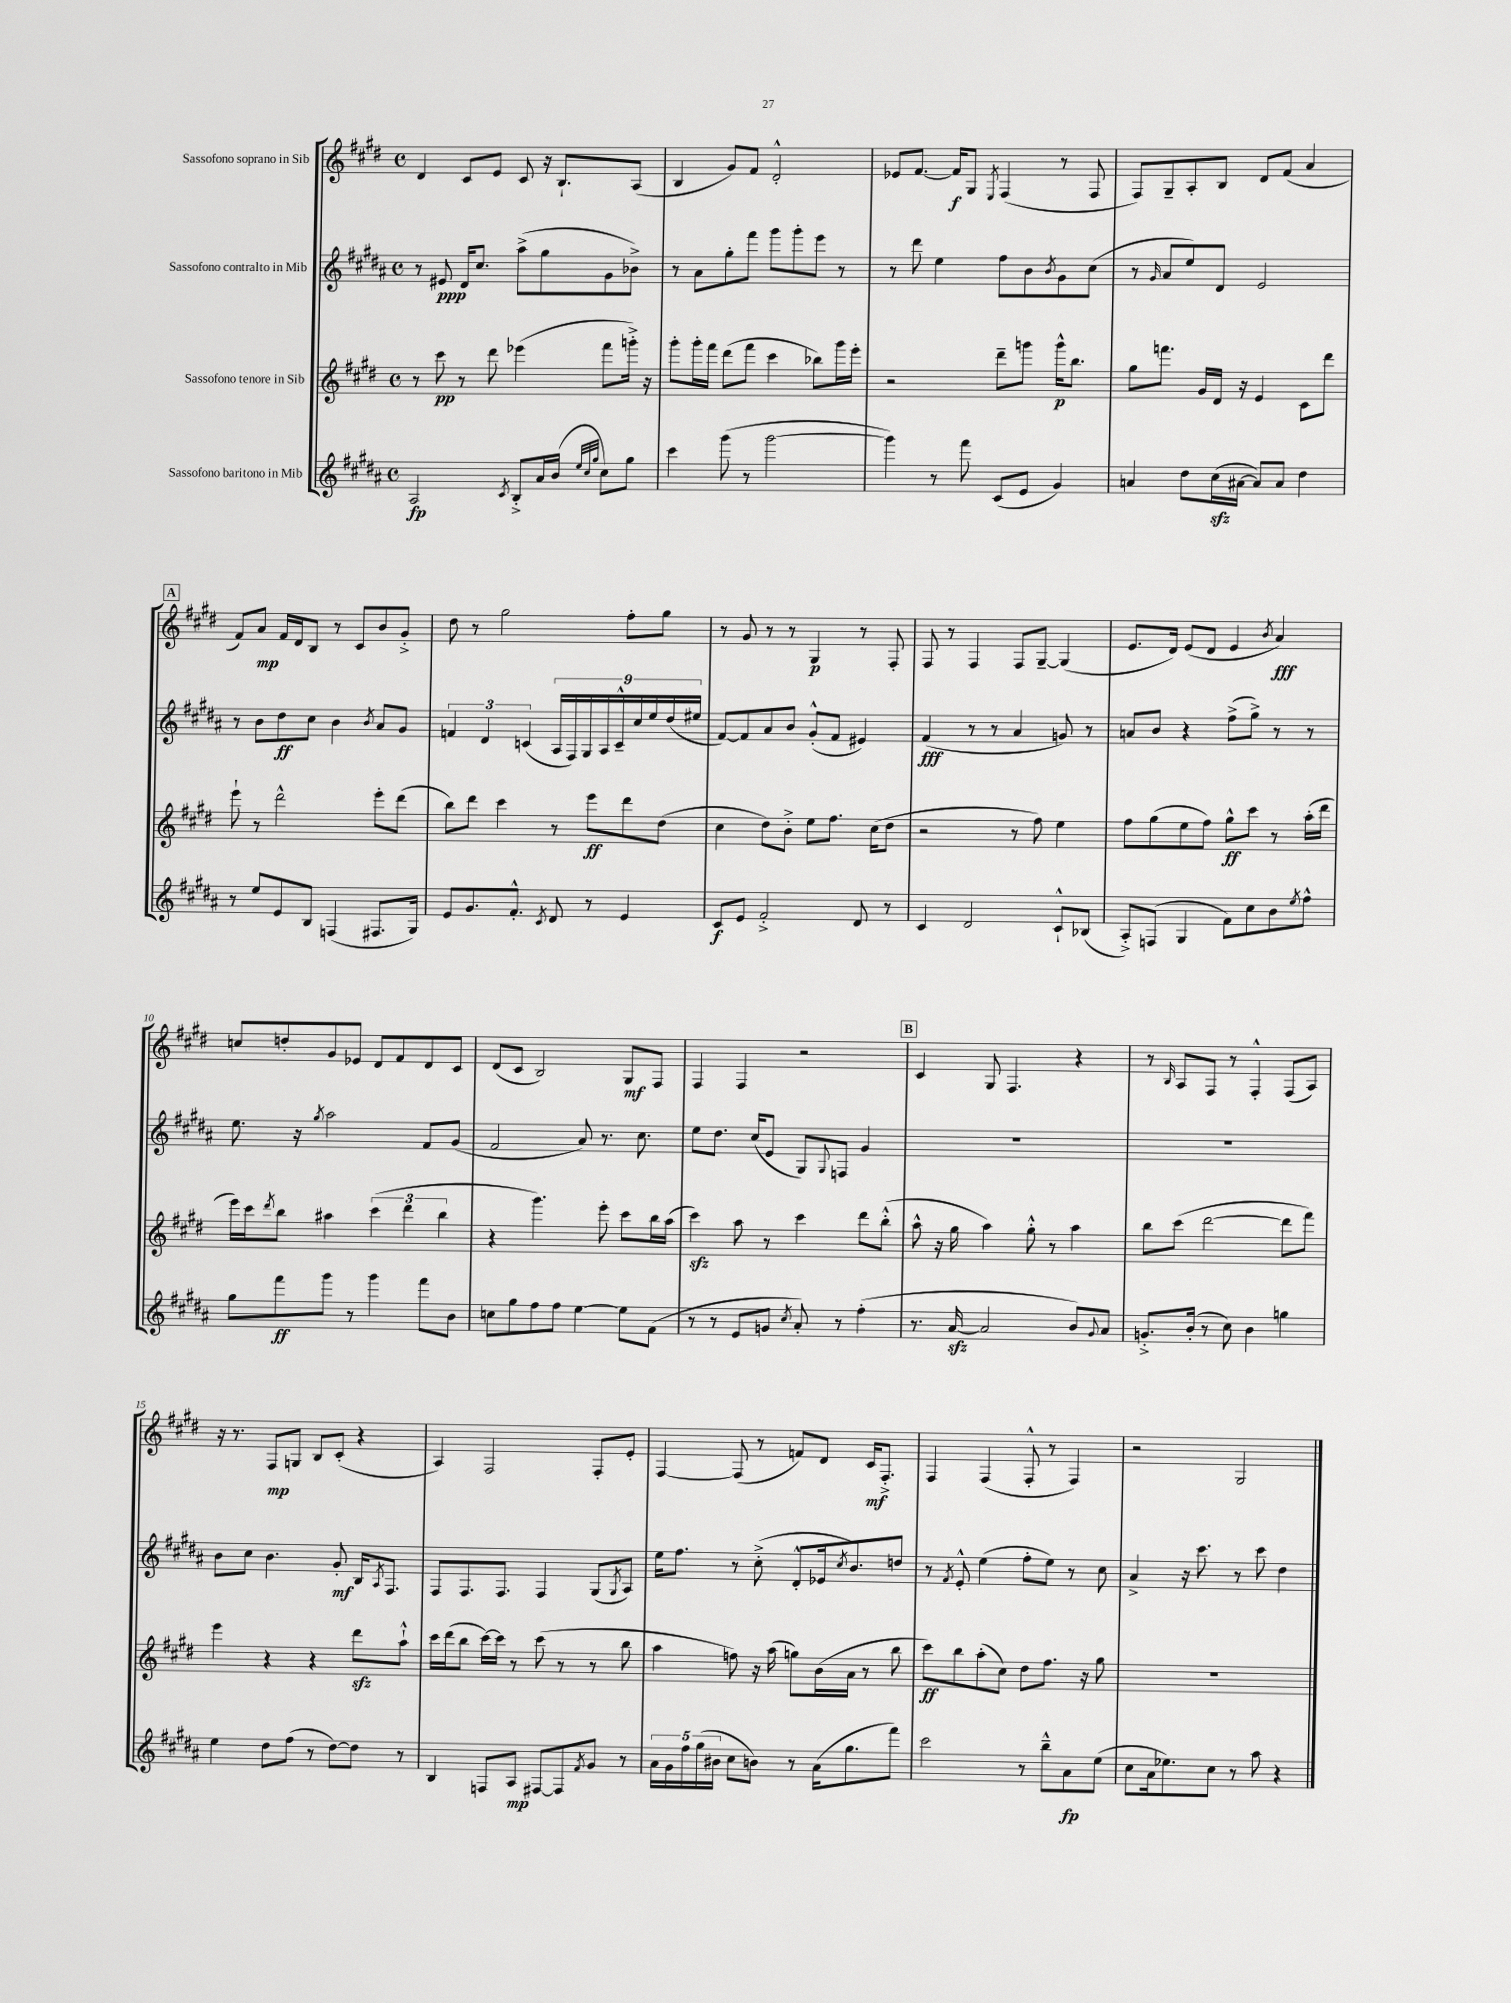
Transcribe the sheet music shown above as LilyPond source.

<<
\new StaffGroup <<
\new Staff = "s0" \with { instrumentName = "Sassofono soprano in Sib" } {
    \clef treble \key e \major \defaultTimeSignature \time 4/4
    dis'4 cis'8 e'8 cis'8 r16 b8.-! a8( |
    b4 gis'8) fis'8 dis'2-.-^ |
    ees'8 fis'8.~ fis'16\f gis8 \acciaccatura { e8 } fis4( r8 fis8 |
    fis8) gis8-- a8-. b8 dis'8 fis'8( a'4 |
    \mark \markup { \box "A" } fis'8) a'8\mp fis'16 dis'16 b8 r8 cis'8 b'8 gis'8-.-> |
    dis''8 r8 gis''2 fis''8-. gis''8 |
    r8 gis'8 r8 r8 gis4\p r8 fis8-. |
    fis8 r8 fis4 fis8 gis8~-- gis4( |
    e'8. dis'16) e'8( dis'8 e'4 \acciaccatura { b'8 } a'4\fff) |
    c''8 d''8-. gis'8 ees'8 dis'8 fis'8 dis'8 cis'8 |
    dis'8( cis'8 b2) gis8\mf fis8 |
    fis4 fis4 r2 |
    \mark \markup { \box "B" } cis'4 gis8 fis4. r4 |
    r8 \grace { b16 } a8 fis8 r8 fis4-.-^ fis8( a8) |
    r16 r8. fis8\mp g8 b8 cis'8-.( r4 |
    a4) fis2 fis8-. e'8-. |
    fis4~ fis8( r8 f'8) dis'8 cis'16\mf fis8.-.-> |
    fis4 fis4( fis8-.-^ r8 fis4) |
    r2 gis2 \bar "|." |
}
\new Staff = "s1" \with { instrumentName = "Sassofono contralto in Mib" } {
    \clef treble \key b \major \defaultTimeSignature \time 4/4
    r8 eis'8\ppp dis'16 cis''8. ais''8->( gis''8 gis'8 bes'8->) |
    r8 ais'8 gis''8-. fis'''8 gis'''8 gis'''8-. e'''8 r8 |
    r8 dis'''8 e''4 fis''8 b'8 \acciaccatura { b'8 } gis'8 cis''8( |
    r8 \grace { gis'16 } ais'8 e''8) dis'8 e'2 |
    \mark \markup { \box "A" } r8 b'8 dis''8\ff cis''8 b'4 \acciaccatura { b'8 } ais'8 gis'8 |
    \tuplet 3/2 { f'4 dis'4 c'4( } \tuplet 9/8 { ais16 fis16) gis16 ais16 c'16---^ cis''16 e''16 dis''16( eis''16 } |
    fis'8~) fis'8 ais'8 b'8 gis'8-.-^( fis'8 eis'4) |
    fis'4\fff( r8 r8 ais'4 g'8) r8 |
    a'8 b'8 r4 fis''8->( gis''8->) r8 r8 |
    e''8. r16 \acciaccatura { gis''8 } ais''2 fis'8 gis'8( |
    fis'2 ais'8) r8. cis''8. |
    e''8 dis''8. cis''16( e'8 gis8) \appoggiatura { gis8 } f8 gis'4 |
    \mark \markup { \box "B" } R1 |
    R1 |
    b'8 cis''8 b'4. gis'8-.\mf b16 \acciaccatura { ais8 } fis8. |
    fis8 fis8. fis8. fis4 gis8( \acciaccatura { gis8 } ais8) |
    e''16 fis''8. r8 cis''8-.->( dis'8-.-^ ees'16 \acciaccatura { cis''8 } b'8.) d''8 |
    r8 \acciaccatura { fis'8 } e'8-.-^ e''4( fis''8-. e''8) r8 cis''8 |
    ais'4-> r16 cis'''8. r8 cis'''8 dis''4 \bar "|." |
}
\new Staff = "s2" \with { instrumentName = "Sassofono tenore in Sib" } {
    \clef treble \key e \major \defaultTimeSignature \time 4/4
    r8 cis'''8\pp r8 dis'''8 ees'''4( fis'''8 g'''16-.->) r16 |
    gis'''8-. gis'''16-. fis'''16 dis'''8( fis'''8 cis'''4 bes''8) gis'''16 e'''16-. |
    r2 dis'''8-- g'''8 g'''16-^\p b''8. |
    gis''8 f'''8. gis'16 dis'16 r16 e'4 cis'8 dis'''8 |
    \mark \markup { \box "A" } e'''8-! r8 dis'''2-^ e'''8-. dis'''8( |
    b''8) dis'''8 cis'''4 r8 e'''8\ff dis'''8 dis''8( |
    cis''4 dis''8) b'8-.-> e''8 fis''8. cis''16( dis''8 |
    r2 r8 fis''8) e''4 |
    fis''8 gis''8( e''8 fis''8) gis''8-^\ff cis'''8 r8 a''16-.( dis'''16 |
    e'''16) cis'''16 \acciaccatura { dis'''8 } b''8 ais''4 \tuplet 3/2 { cis'''4( dis'''4 b''4 } |
    r4 gis'''4.) e'''8-. cis'''8 b''16 a''16( |
    cis'''4\sfz) a''8 r8 cis'''4 dis'''8 b''8-.-^( |
    \mark \markup { \box "B" } a''8-^ r16 gis''16 a''4) gis''8-.-^ r8 a''4 |
    b''8 cis'''8( dis'''2~ dis'''8 fis'''8) |
    e'''4 r4 r4 dis'''8\sfz a''8-!-^ |
    cis'''16 dis'''16( b''8 cis'''16~) cis'''16 r8 cis'''8( r8 r8 b''8 |
    a''4 f''8) r16 a''16( g''8) b'16( a'16 r8 b''8 |
    cis'''8\ff) b''8 a''8-.( cis''8) dis''8 fis''8. r16 gis''8 |
    R1 \bar "|." |
}
\new Staff = "s3" \with { instrumentName = "Sassofono baritono in Mib" } {
    \clef treble \key b \major \defaultTimeSignature \time 4/4
    ais2\fp \acciaccatura { cis'8 } b8-.-> ais'16 b'16( \grace { e''32 cis''32 gis''32 } cis''8) gis''8 |
    cis'''4 gis'''8( r8 gis'''2~ |
    gis'''4) r8 fis'''8 cis'8( e'8 gis'4) |
    a'4 dis''8 cis''16\sfz( ais'16~ ais'8) ais'8 dis''4 |
    \mark \markup { \box "A" } r8 e''8 e'8 b8 f4( fis8. gis16) |
    e'8 gis'8. fis'8.-.-^ \acciaccatura { cis'8 } dis'8 r8 e'4 |
    cis'8\f e'8 fis'2-.-> dis'8 r8 |
    cis'4 dis'2 cis'8-!-^ bes8( |
    ais8-.->) f8( gis4 fis'8) cis''8 b'8 \acciaccatura { e''8 } fis''8-^ |
    gis''8 fis'''8\ff gis'''8 r8 gis'''4 fis'''8 b'8 |
    c''8 gis''8 fis''8 fis''8 e''4~ e''8 fis'8( |
    r8 r8 e'8 g'8 \acciaccatura { cis''8 } ais'8-.) r8 fis''4-.( |
    \mark \markup { \box "B" } r8. ais'16~\sfz ais'2 b'8) \appoggiatura { gis'8 } ais'8 |
    g'8.-.-> b'16-.( r8 cis''8) b'4 g''4 |
    e''4 dis''8 fis''8( r8 dis''8~) dis''8 r8 |
    b4 f8 ais8\mp fis8~ fis8 \acciaccatura { fis'8 } gis'8 r8 |
    \tuplet 5/4 { ais'16 gis'16 fis''16 gis''16( bis'16 } cis''8 b'8) r8 ais'16( gis''8. fis'''8) |
    cis'''2 r8 b''8---^ ais'8\fp e''8( |
    cis''8 ais'16 ees''8.) cis''8 r8 ais''8 r4 \bar "|." |
}
>>
>>
